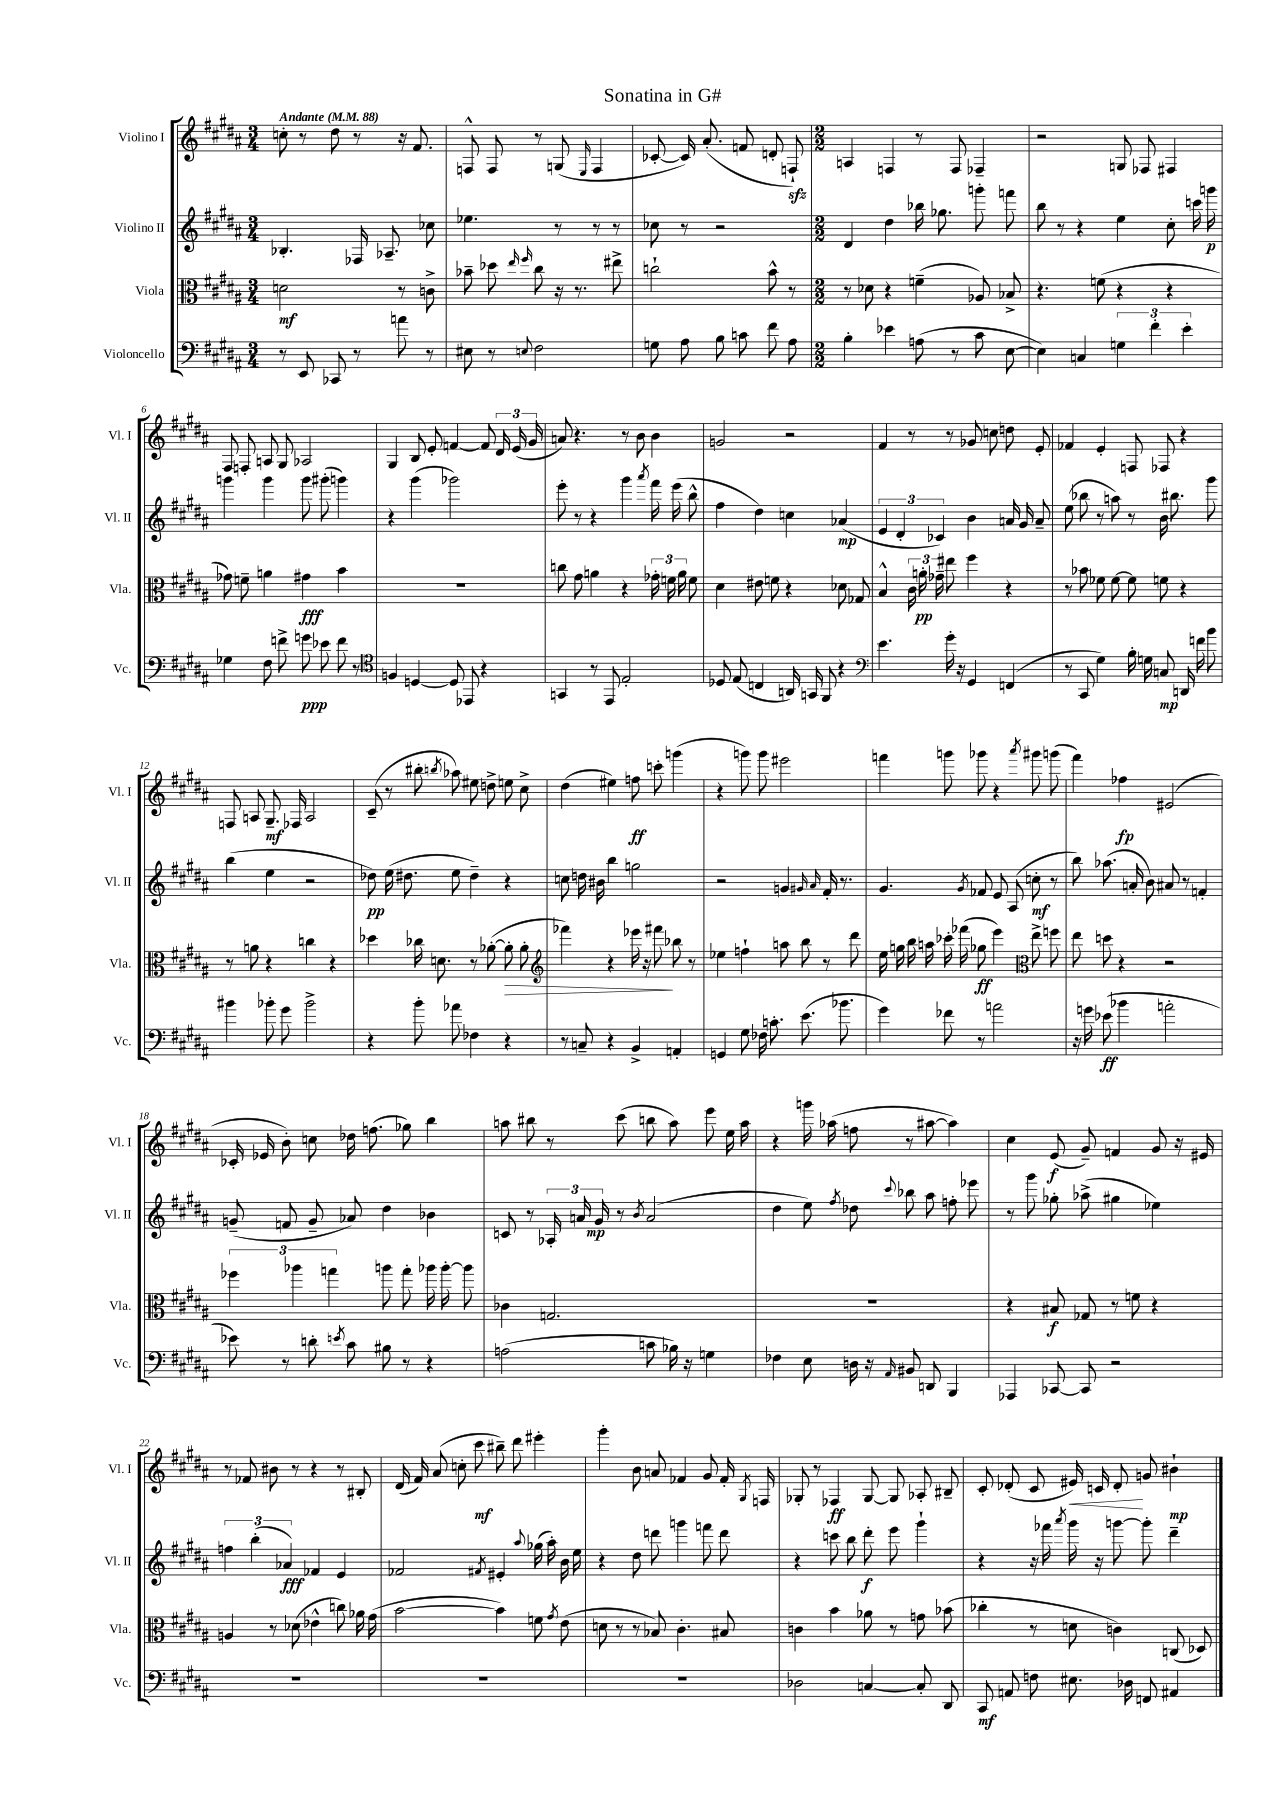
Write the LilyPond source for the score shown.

\header { title = "Sonatina in G#" }
<<
\new StaffGroup <<
\new Staff = "s0" \with { instrumentName = "Violino I" shortInstrumentName = "Vl. I" } {
    \clef treble \key b \major \numericTimeSignature \time 3/4 \tempo "Andante" 4 = 88
    \autoBeamOff c''8-. r8 dis''8 r8 r16 fis'8. |
    f8-^ f8 r8 g8( \grace { e16 } f4 |
    ces'8~-. ces'16) ais'8.-.( f'8 d'8-. f8-!\sfz) |
    \numericTimeSignature \time 2/2 a4 f4 r8 f8 fes4-- |
    r2 g8 fes8 fis4 |
    fis8 f8-. a8 gis8 aes2 |
    gis4 b8 e'8-. f'4~ f'8 \tuplet 3/2 { dis'16 e'16( gis'16 } |
    a'8) r4. r8 b'8 b'4 |
    g'2 r2 |
    fis'4 r8 r8 ges'8 c''8 d''8 e'8-. |
    fes'4 e'4-. f8 fes8 r4 |
    f8 a8 gis8.--\mf fes16 a2 |
    cis'8--( r8 bis''8-. \acciaccatura { b''8 } aes''8) eis''8 d''8-> e''8 cis''8-> |
    dis''4( eis''4) f''8\ff c'''8-. g'''4( |
    r4 g'''8) g'''8 eis'''2 |
    f'''4 g'''8 ges'''8 r4 \acciaccatura { ais'''8 } gis'''8 g'''8( |
    fis'''4) fes''4\fp eis'2( |
    ces'16-. ees'16 b'8-.) c''8 des''16 f''8.( ges''8) b''4 |
    a''8 bis''8 r8 cis'''8( b''8 a''8) e'''8 e''16 a''16 |
    r4 g'''16 aes''16( f''8 r8 ais''8~ ais''4) |
    cis''4 e'8\f( gis'8--) f'4 gis'8 r16 eis'16 |
    r8 fes'8 bis'8 r8 r4 r8 bis8-. |
    dis'16( fis'16) ais'8( c''8-. cis'''8\mf bis''8--) dis'''8 eis'''4-. |
    gis'''4-. b'8 a'8 fes'4 gis'8 fes'16-. \acciaccatura { gis8 } f16 |
    ges8-. r8 fes4\ff ges8~ ges8 aes8-. bis8-- |
    cis'8-. des'8-.( cis'8 eis'16\<) c'16 des'8-.\! g'8 bis'4-!\mp \bar "|." |
}
\new Staff = "s1" \with { instrumentName = "Violino II" shortInstrumentName = "Vl. II" } {
    \clef treble \key b \major \numericTimeSignature \time 3/4
    \autoBeamOff bes4.-. fes16 aes8.-- ces''8 |
    ees''4. r8 r8 r8 |
    ces''8 r8 r2 |
    \numericTimeSignature \time 2/2 dis'4 dis''4 bes''16 ges''8. g'''8-. f'''8 |
    b''8 r8 r4 e''4 cis''8-. c'''16 g'''16\p |
    g'''4 g'''4 g'''8 gis'''8-.( g'''4) |
    r4 gis'''4( ges'''2) |
    e'''8-. r8 r4 gis'''4 \acciaccatura { ais'''8 } fis'''16 e'''16( b''8-^ |
    fis''4 dis''4) c''4 aes'4\mp( |
    \tuplet 3/2 { e'4 dis'4-. ces'4) } b'4 a'16 gis'16 a'8-- |
    e''8( bes''8 r8 a''8) r8 b'16 bis''8. gis'''8 |
    b''4( e''4 r2 |
    des''8\pp) e''16( dis''8. e''8 dis''4--) r4 |
    c''8 d''16 bis'16 b''4 g''2 |
    r2 g'4 \grace { gis'16 ais'16 } fis'16-. r8. |
    gis'4. \acciaccatura { gis'8 } fes'8 e'8 ais8( c''8-.\mf r8 |
    b''8) aes''8.( a'16-. b'8) ais'8 r8 f'4-. |
    g'8--( f'8 g'8-- aes'8) dis''4 bes'4 |
    c'8 r8 \tuplet 3/2 { aes16-. a'16 gis'16\mp } r8 \acciaccatura { b'8 } a'2( |
    dis''4 e''8) \acciaccatura { fis''8 } des''8 \appoggiatura { cis'''8 } bes''8 ais''8 f''8-. ees'''8 |
    r8 gis'''8 ges''8-. aes''8->( gis''4 ees''4) |
    \tuplet 3/2 { f''4 b''4-.( aes'4\fff) } fes'4 e'4 |
    fes'2 \acciaccatura { fis'8 } eis'4-. \appoggiatura { ais''8 } ges''16( ais''16-.) b'16 e''16 |
    r4 dis''8 d'''8 g'''4 f'''8 d'''8 |
    r4 c'''8 b''8 dis'''8-.\f e'''8 gis'''4-! |
    r4 r16 fes'''16 \acciaccatura { ais'''8 } gis'''16 r16 g'''8~ g'''8-. dis'''4-- \bar "|." |
}
\new Staff = "s2" \with { instrumentName = "Viola" shortInstrumentName = "Vla." } {
    \clef alto \key b \major \numericTimeSignature \time 3/4
    \autoBeamOff d'2\mf r8 c'8-> |
    bes'8-- des''8 \grace { e''16 fis''16 } cis''8 r16 r8. eis''8-> |
    c''2-! b'8-^ r8 |
    \numericTimeSignature \time 2/2 r8 des'8 r4 f'4--( aes8) bes8-> |
    r4. f'8( r4 r4 |
    ges'8) f'8-- a'4 gis'4\fff b'4 |
    R1 |
    c''8 gis'8 a'4 r4 \tuplet 3/2 { ges'16-. f'16 a'16 } f'8 |
    dis'4 eis'8 f'8 r4 des'8 ges8 |
    b4-^ \tuplet 3/2 { cis'16 a'16-.\pp ges'16-- } eis''8 fis''4 r4 |
    r8 bes'8 fes'8 fes'8~ fes'8 f'8 r4 |
    r8 a'8 r4 c''4 r4 |
    des''4 ces''16 d'8. r8 aes'8~-.( aes'8-.\> aes'8-. |
    \clef treble fes'''4) r4 ees'''16 r16 fis'''8\! bes''8 r8 |
    ees''4 f''4-! a''8 b''8 r8 dis'''8 |
    e''16 g''16 b''16 a''16 ces'''16-. fes'''16( ges''8\ff e'''4) \clef alto e''8-> f''8 |
    e''8 d''8 r4 r2 |
    \tuplet 3/2 { fes''4 aes''4 g''4 } a''8 g''8-. aes''16 aes''16~-. aes''8 |
    ces'4 g2. |
    R1 |
    r4 bis8\f ges8 r8 f'8 r4 |
    a4 r8 des'8( ees'4-^ c''8) aes'16 gis'16( |
    b'2~ b'4) f'8 \acciaccatura { gis'8 } e'8( |
    d'8 r8 r8 bes8) cis'4.-. bis8 |
    c'4 b'4 aes'8 r8 g'8 bes'8( |
    ces''4-. r8 d'8 c'4) c8( des8) \bar "|." |
}
\new Staff = "s3" \with { instrumentName = "Violoncello" shortInstrumentName = "Vc." } {
    \clef bass \key b \major \numericTimeSignature \time 3/4
    \autoBeamOff r8 e,8 ces,8 r8 a'8 r8 |
    eis8 r8 \appoggiatura { e8 } fis2 |
    g8 ais8 b8 c'8 fis'8 ais8 |
    \numericTimeSignature \time 2/2 b4-. ees'4 a8( r8 cis'8 e8~ |
    e4) c4 \tuplet 3/2 { g4 fis'4-. e'4-. } |
    ges4 fis8 f'8-> g'8\ppp ees'8 f'8 r8 |
    \clef tenor f4 d4~ d8 ees,8 r4 |
    g,4 r8 e,8 e2-. |
    des8 e8( c4 a,16) g,16 fis,8 r4 |
    \clef bass e'4. gis'16-. r16 gis,4 f,4( |
    r8 cis,8 gis4) b16-. g16 c8\mp d,16 f'16 b'8 |
    bis'4 bes'8-. gis'8 bes'2-> |
    r4 b'8-. aes'8 fes4 r4 |
    r8 c8-- r4 b,4-> a,4-. |
    g,4 gis8 fes16 c'8.-. e'8.( bes'8. |
    gis'4) fes'8 r8 a'2 |
    r16 g'16 ees'8\ff( bes'4 a'2-. |
    ees'8) r8 d'8-. \acciaccatura { e'8 } cis'8 bis8 r8 r4 |
    a2( c'8 bes16) r16 g4 |
    fes4 e8 d16 r16 \grace { ais,16 } bis,8 d,8 b,,4 |
    aes,,4 ces,8~ ces,8 r2 |
    R1 |
    R1 |
    R1 |
    des2 c4~ c8-. dis,8 |
    cis,8\mf a,8 f8 eis8. des16 f,8 ais,4 \bar "|." |
}
>>
>>
